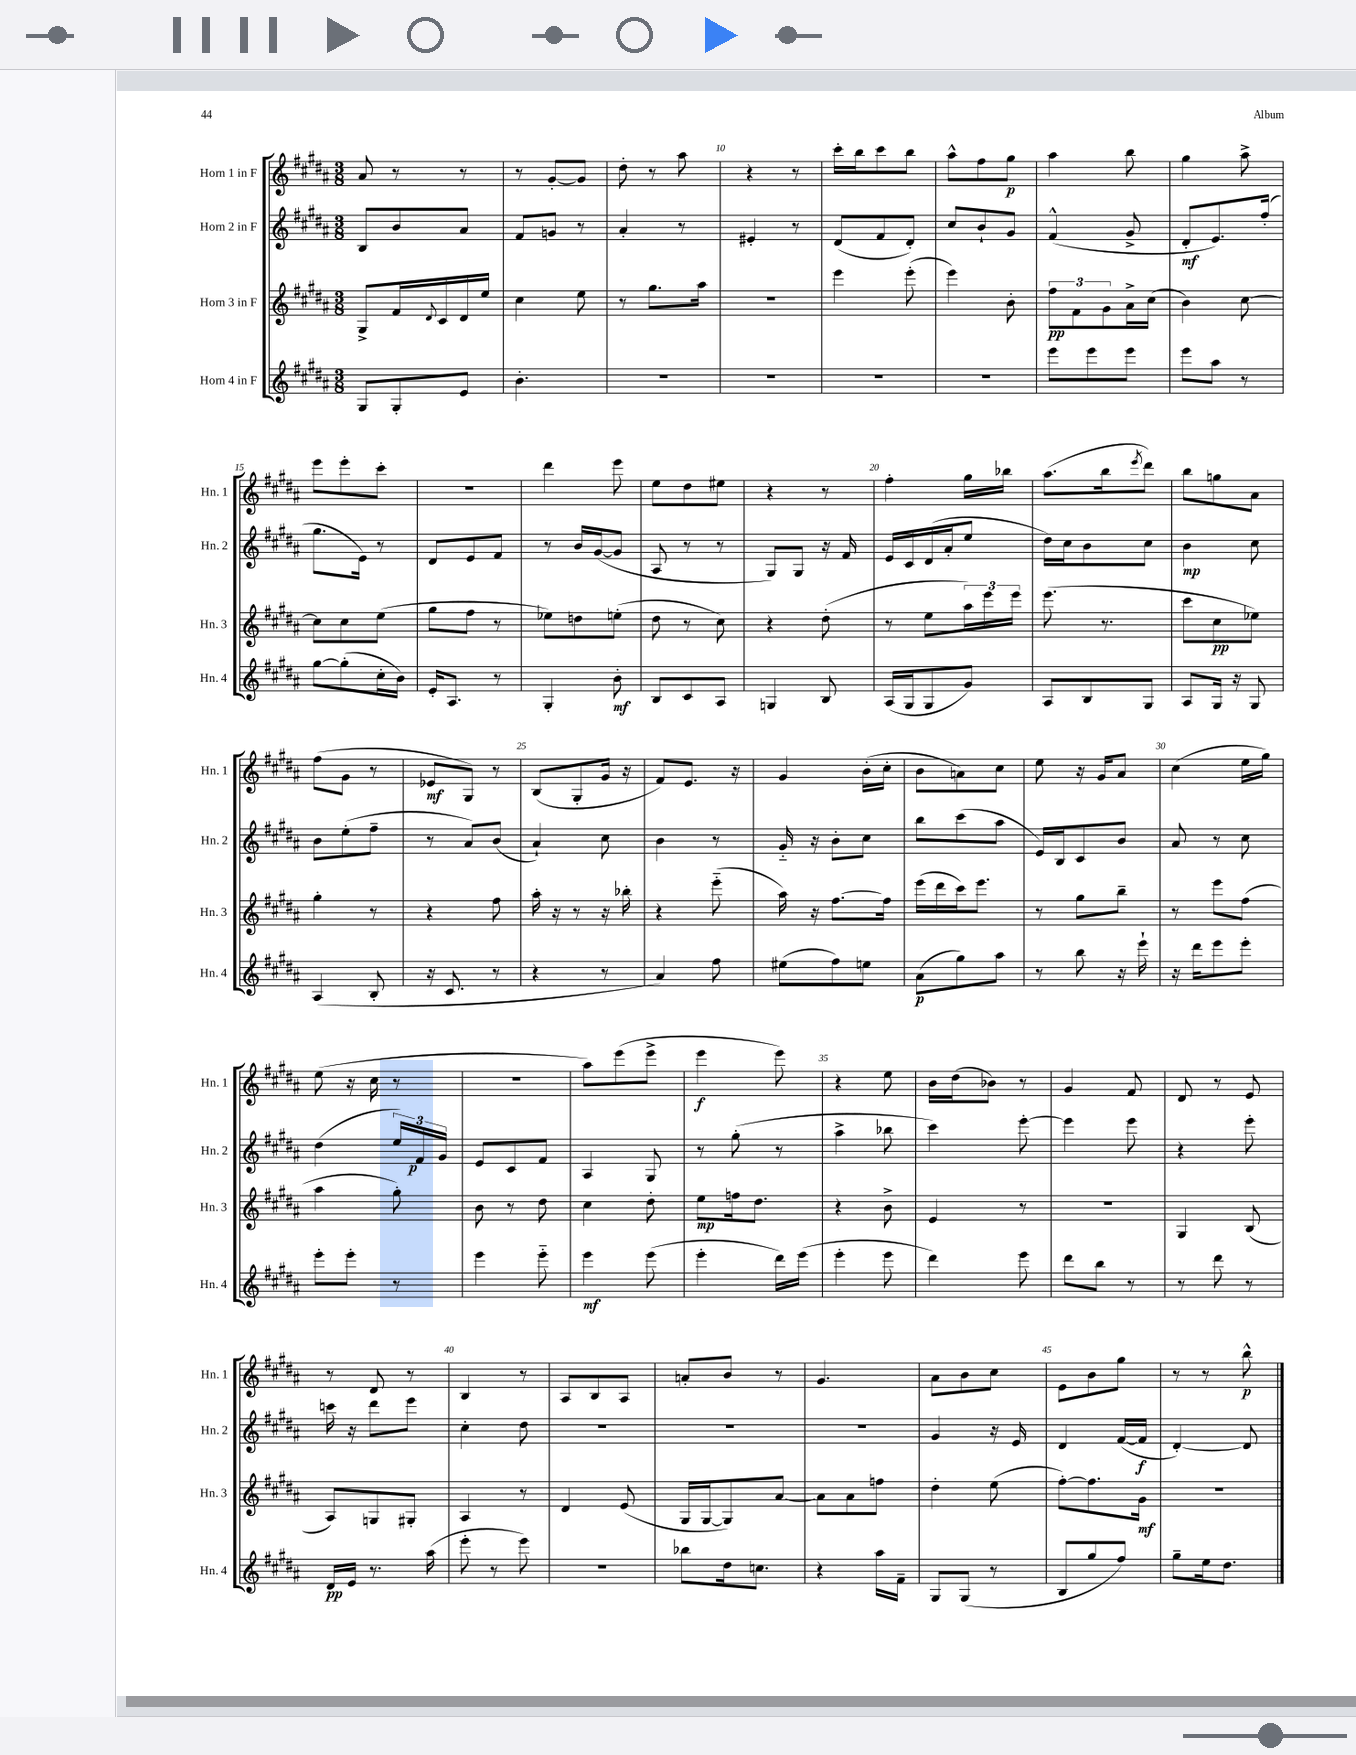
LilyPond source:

<<
\new StaffGroup <<
\new Staff = "s0" \with { instrumentName = "Horn 1 in F" shortInstrumentName = "Hn. 1" } {
    \clef treble \key b \major \numericTimeSignature \time 3/8
    ais'8 r8 r8 |
    r8 gis'8~-. gis'8 |
    dis''8-. r8 ais''8 |
    r4 r8 |
    cis'''16-. b''16 cis'''8 b''8 |
    ais''8-^ fis''8 gis''8\p |
    ais''4 b''8 |
    gis''4 ais''8-> |
    e'''8 e'''8-. cis'''8-. |
    R4. |
    dis'''4 e'''8 |
    e''8 dis''8 eis''8 |
    r4 r8 |
    fis''4-. gis''16 bes''16 |
    ais''8.( b''16 \acciaccatura { e'''8 } dis'''8) |
    b''8 g''8 ais'8 |
    fis''8( gis'8 r8 |
    ees'8\mf gis8) r8 |
    b8( gis8-. gis'16 r16 |
    fis'8) e'8. r16 |
    gis'4 b'16-.( cis''16-. |
    b'8 a'8) cis''8 |
    e''8 r16 gis'16 ais'8 |
    cis''4( e''16 gis''16) |
    e''8( r16 cis''16 r8 |
    R4. |
    ais''8) e'''8( e'''8-> |
    e'''4\f e'''8) |
    r4 e''8 |
    b'16 dis''16( bes'8) r8 |
    gis'4 fis'8 |
    dis'8 r8 e'8 |
    r8 dis'8 r8 |
    b4 r8 |
    ais8 b8 ais8 |
    a'8-. b'8 r8 |
    gis'4. |
    ais'8 b'8 cis''8 |
    e'8 b'8 gis''8 |
    r8 r8 b''8-^\p \bar "|." |
}
\new Staff = "s1" \with { instrumentName = "Horn 2 in F" shortInstrumentName = "Hn. 2" } {
    \clef treble \key b \major \numericTimeSignature \time 3/8
    b8 b'8 ais'8 |
    fis'8 g'8 r8 |
    ais'4-. r8 |
    eis'4-. r8 |
    dis'8( fis'8 dis'8-.) |
    cis''8 b'8-! gis'8 |
    fis'4-^( gis'8-> |
    dis'8-.\mf e'8.) fis''16-.( |
    gis''8. e'16) r8 |
    dis'8 e'8 fis'8 |
    r8 b'16 gis'16~( gis'8 |
    ais8 r8 r8 |
    gis8) gis8 r16 fis'16 |
    e'16 cis'16 dis'16( ais'16-. e''8 |
    dis''16) cis''16 b'8 cis''8 |
    b'4\mp cis''8 |
    b'8 e''8-.( fis''8-- |
    r8 ais'8) b'8( |
    ais'4-!) cis''8 |
    b'4 r8 |
    gis'16-_ r16 b'8-. cis''8 |
    b''8 cis'''8( ais''8 |
    e'16) b16 cis'8 b'8 |
    ais'8 r8 cis''8 |
    dis''4( \tuplet 3/2 { e''16) fis'16\p gis'16 } |
    e'8 cis'8 fis'8 |
    ais4 gis8 |
    r8 gis''8-.( r8 |
    ais''4-> bes''8 |
    cis'''4) e'''8~-. |
    e'''4 e'''8 |
    r4 e'''8-. |
    c'''16 r16 dis'''8 e'''8 |
    cis''4-. dis''8 |
    R4. |
    R4. |
    R4. |
    gis'4 r16 e'16 |
    dis'4 fis'16~( fis'16\f |
    dis'4~-.) dis'8 \bar "|." |
}
\new Staff = "s2" \with { instrumentName = "Horn 3 in F" shortInstrumentName = "Hn. 3" } {
    \clef treble \key b \major \numericTimeSignature \time 3/8
    gis8-> fis'16 \appoggiatura { dis'8 } cis'16 dis'16 e''16 |
    cis''4 e''8 |
    r8 gis''8. ais''16 |
    R4. |
    e'''4 e'''8-.( |
    e'''4) b'8-. |
    \tuplet 3/2 { fis''8\pp fis'8 gis'8 } ais'16-> cis''16( |
    b'4) cis''8~ |
    cis''8 cis''8 e''8( |
    gis''8 fis''8 r8 |
    ees''8) d''8 e''8-.( |
    dis''8 r8 cis''8) |
    r4 dis''8-.( |
    r8 e''8 \tuplet 3/2 { ais''16) e'''16 e'''16 } |
    e'''8.( r8. |
    cis'''8 cis''8\pp ees''8) |
    gis''4-. r8 |
    r4 fis''8 |
    ais''16-. r16 r8 r16 bes''16-. |
    r4 e'''8-_( |
    ais''16) r16 fis''8.~ fis''16 |
    e'''16( dis'''16 cis'''16) e'''8. |
    r8 gis''8 b''8-- |
    r8 e'''8 fis''8( |
    ais''4 gis''8-.) |
    b'8 r8 dis''8 |
    cis''4 dis''8-. |
    e''8\mp f''16 dis''8. |
    r4 b'8-> |
    e'4 r8 |
    r4. |
    gis4 b8( |
    ais8) g8 gis8-. |
    ais4 r8 |
    dis'4 e'8( |
    gis16 gis16~ gis8) ais'8~ |
    ais'8 ais'8 f''8 |
    dis''4-. e''8( |
    fis''8~-.) fis''8. gis'16\mf |
    R4. \bar "|." |
}
\new Staff = "s3" \with { instrumentName = "Horn 4 in F" shortInstrumentName = "Hn. 4" } {
    \clef treble \key b \major \numericTimeSignature \time 3/8
    gis8 gis8-. e'8 |
    b'4.-. |
    R4. |
    R4. |
    R4. |
    R4. |
    e'''8 e'''8 e'''8 |
    e'''8 ais''8 r8 |
    gis''8~ gis''8-.( cis''16-. b'16) |
    e'16-. ais8. r8 |
    gis4-. b'8-.\mf |
    b8 cis'8 ais8 |
    g4 b8 |
    ais16( gis16 gis8 gis'8) |
    ais8 b8 gis8 |
    ais8 gis16 r16 gis8 |
    ais4( b8-. |
    r16 cis'8. r8 |
    r4 r8 |
    ais'4) fis''8 |
    eis''8( fis''8) e''8 |
    ais'8\p( gis''8) ais''8 |
    r8 b''8 r16 e'''16-! |
    r16 dis'''16 e'''8 e'''8-. |
    e'''8-. e'''8-. r8 |
    e'''4 e'''8-_ |
    e'''4\mf e'''8( |
    e'''4-. dis'''16) e'''16( |
    e'''4-. e'''8 |
    dis'''4) e'''8 |
    dis'''8 b''8 r8 |
    r8 dis'''8 r8 |
    dis'16\pp e'16 r8. ais''16( |
    e'''8-. r8 e'''8) |
    R4. |
    bes''8 dis''16 c''8. |
    r4 ais''16 fis'16-- |
    gis8 gis8( r8 |
    b8 gis''8 fis''8) |
    gis''8-- e''16 dis''8. \bar "|." |
}
>>
>>
\layout { \context { \Score currentBarNumber = #7 \override BarNumber.break-visibility = ##(#f #t #t) barNumberVisibility = #(every-nth-bar-number-visible 5) } }
